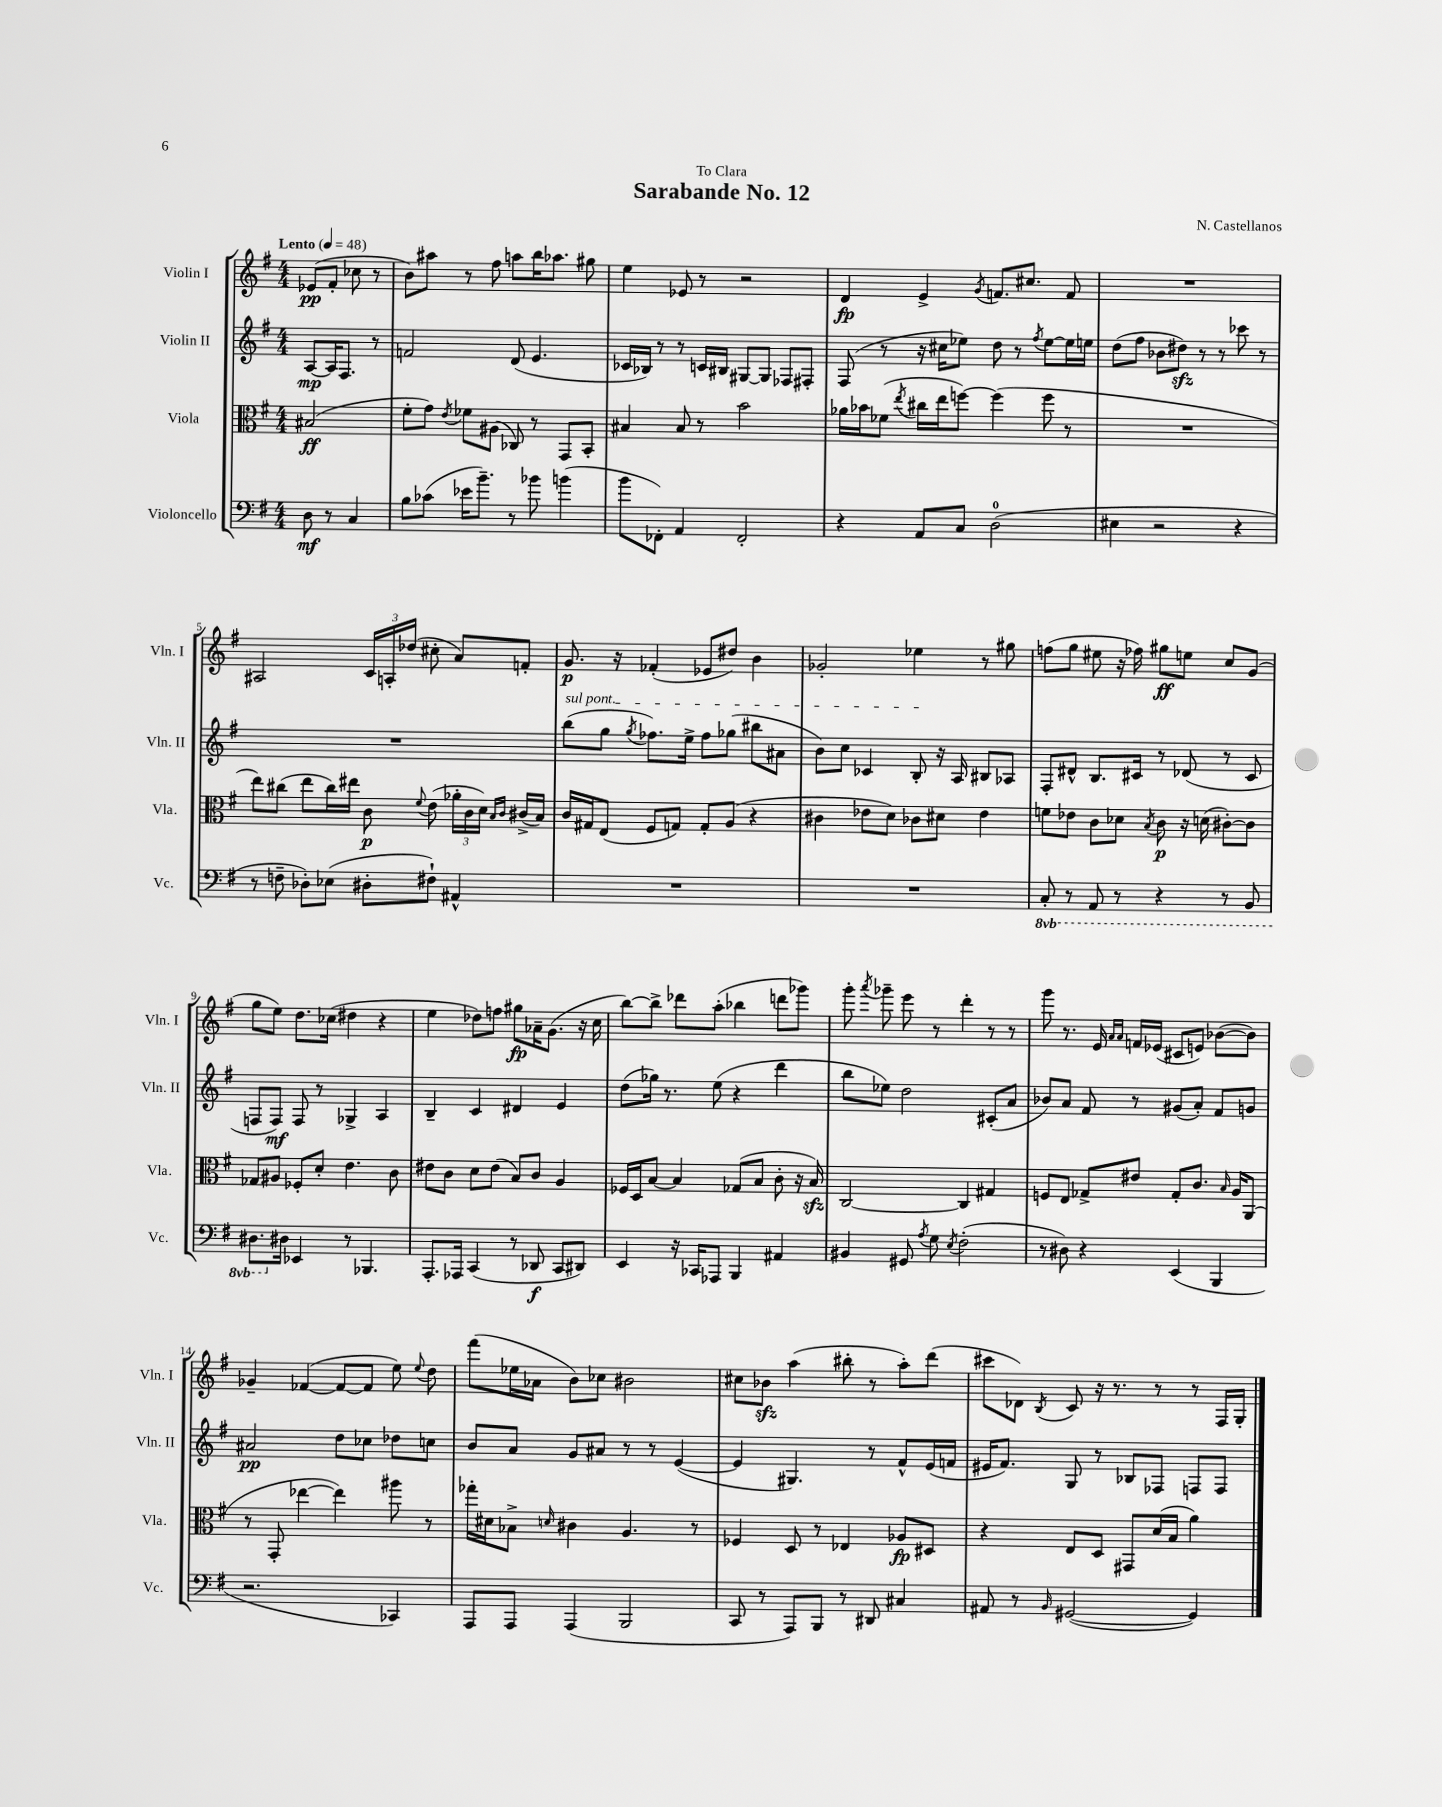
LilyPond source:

\header { title = "Sarabande No. 12" composer = "N. Castellanos" dedication = "To Clara" }
<<
\new StaffGroup <<
\new Staff = "s0" \with { instrumentName = "Violin I" shortInstrumentName = "Vln. I" } {
    \clef treble \key g \major \numericTimeSignature \time 4/4 \partial 2 \tempo "Lento" 4 = 48
    \autoBeamOff ees'8[\pp( fis'8]-. ces''8 r8 |
    b'8[) ais''8] r8 fis''8 a''8[ b''16 aes''8.] gis''8 |
    e''4 ees'8 r8 r2 |
    d'4\fp e'4-> \acciaccatura { g'8 } f'8.[ cis''8.] f'8 |
    R1 |
    ais2 \tuplet 3/2 { c'16[ a16-. des''16]( } cis''8-. a'8[) f'8]-. |
    g'8.\p r16 fes'4-.( ees'8[ dis''8]) b'4 |
    ges'2-. ees''4 r8 gis''8 |
    f''8[( g''8] eis''8 r16 fes''16) gis''8[\ff e''8] c''8[ g'8]( |
    g''8[ e''8]) d''8.[ ces''16]( dis''4 r4 |
    e''4 des''8[) f''8] gis''8[\fp aes'16-- g'8.]( r16 c''16 |
    b''8[~) b''8]-> des'''8[ a''8]-.( bes''4 d'''8[ ges'''8]) |
    g'''8-. \acciaccatura { a'''8 } ges'''8-- e'''8 r8 d'''4-. r8 r8 |
    g'''8 r8. e'16 \grace { a'16[ a'16] } f'16[ ees'16]( cis'8[ e'8]) bes'8[~( bes'8]) |
    ges'4-- fes'4~( fes'8[~ fes'8] e''8) \appoggiatura { e''8 } d''8 |
    fis'''8[( ees''16 aes'16] b'8[) ces''8] bis'2 |
    cis''8[ bes'8]\sfz a''4( bis''8-. r8 a''8[-.) d'''8]( |
    cis'''8[ des'8]) \acciaccatura { b8 } c'8 r16 r8. r8 r8 fis16[ g16]-. \bar "|." |
}
\new Staff = "s1" \with { instrumentName = "Violin II" shortInstrumentName = "Vln. II" } {
    \clef treble \key g \major \numericTimeSignature \time 4/4 \partial 2
    \autoBeamOff a8[~\mp a16 fis8.] r8 |
    f'2 d'8( e'4. |
    ces'16[ bes16]) r8 r8 c'16[ bis16] gis8[~ gis8] fes8[ fis8]-. |
    fis8( r8 r16 cis''16[ ees''8]) d''8 r8 \acciaccatura { fis''8 } ees''8[~ ees''16 e''16] |
    d''8[( fis''8] bes'8[ dis''8]\sfz) r8 r8 ces'''8 r8 |
    R1 |
    \once \override TextSpanner.bound-details.left.text = \markup { \italic "sul pont." } b''8[\startTextSpan( g''8] \acciaccatura { g''8 } fes''8.[) e''16]-> fes''8[ ges''8]( bis''8[ ais'8] |
    b'8[) c''8] ces'4 b8-.\stopTextSpan r16 a16 bis8[ aes8] |
    fis8[-. dis'8]-^ b8.[ cis'16] r8 des'8( r8 cis'8 |
    f8[ f8]\mf) f8 r8 ges4-> a4 |
    b4-- c'4 dis'4 e'4 |
    d''8[( ges''16]) r8. e''8( r4 d'''4 |
    b''8[ ees''8]) d''2 cis'8[-.( a'8] |
    bes'8[) a'8] fis'8 r8 gis'8[( a'8]-.) fis'8[ g'8] |
    ais'2\pp d''8[ ces''8] des''8[ c''8] |
    b'8[ a'8] g'8[ ais'8] r8 r8 e'4~( |
    e'4 gis4.) r8 fis'8[-^ e'16( f'16] |
    eis'16[ fis'8.]) g8 r8 bes8[ fes8] f8[ f8] \bar "|." |
}
\new Staff = "s2" \with { instrumentName = "Viola" shortInstrumentName = "Vla." } {
    \clef alto \key g \major \numericTimeSignature \time 4/4 \partial 2
    \autoBeamOff bis2\ff( |
    fis'8[-. g'8]) \acciaccatura { e'8 } fes'8[ ais8]( ces8) r8 g,8[ b,8]-. |
    bis4 bis8 r8 b'2 |
    aes'16[ bes'16 fes'8]( \acciaccatura { e''8 } cis''16[ e''16 f''8]~) f''4( f''8 r8 |
    R1 |
    e''8[) cis''8]( e''8[ cis''16) eis''16] c'8\p \appoggiatura { fis'8 } e'8( \tuplet 3/2 { aes'16[-. c'16 d'16]) } \grace { b16[ c'16] } cis'16[->( b16]) |
    c'16[ gis16 e8]( fis8[ g8]) g8[-. a8]( r4 |
    cis'4 ees'8[ d'8]) ces'8[ dis'8] ees'4 |
    f'8[ ees'8] c'8[ des'8] \acciaccatura { b8 } c'8\p r16 d'16( cis'8[~-.) cis'8] |
    ges8[ ais8] fes8[-. d'8]-. e'4. c'8 |
    eis'8[ c'8] d'8[ eis'8]( b8[) c'8] a4 |
    fes16[ d16 b8]~ b4 ges8[( b8] c'8-. r16 b16\sfz) |
    c2~ c4 gis4 |
    f8[ e8] ges8[-> eis'8] ges8[-. c'8.] \grace { b16 } a16[ a,8]( |
    r8 g,8-. ees''4~ ees''4) ais''8 r8 |
    ges''16[-. dis'16 bes8]-> \grace { d'16 } cis'4 a4. r8 |
    fes4 d8 r8 ees4 aes8[\fp dis8] |
    r4 e8[ d8] gis,8[ d'16( b16] a'4) \bar "|." |
}
\new Staff = "s3" \with { instrumentName = "Violoncello" shortInstrumentName = "Vc." } {
    \clef bass \key g \major \numericTimeSignature \time 4/4 \set Staff.ottavationMarkups = #ottavation-simple-ordinals \partial 2
    \autoBeamOff d8\mf r8 c4 |
    b8[ ces'8]( ees'16[ b'8.]--) r8 bes'8 b'4( |
    b'8[ fes,8]-.) a,4 fes,2-. |
    r4 a,8[ c8] d2-0( |
    eis4 r2 r4 |
    r8 f8-- des8[-.) ees8]( dis8[-. fis8]-!) ais,4-^ |
    R1 |
    R1 |
    \ottava #-1 c,8-. r8 a,,8 r8 r4 r8 b,,8 |
    dis,8.[ \ottava #0 dis16] ees,4 r8 bes,,4. |
    a,,8.[-. aes,,16] c,4( r8 des,8\f c,8[ dis,8]) |
    e,4 r16 ces,16[ aes,,8] b,,4 ais,4 |
    bis,4 gis,8 \acciaccatura { a8 } g8 \acciaccatura { e8 } fis2-.( |
    r8 dis8) r4 e,4( b,,4 |
    r2. ces,4) |
    a,,8[ a,,8] a,,4( b,,2 |
    c,8 r8 a,,8[) b,,8] r8 dis,8 cis4 |
    ais,8 r8 \grace { b,16 } gis,2~( gis,4) \bar "|." |
}
>>
>>
